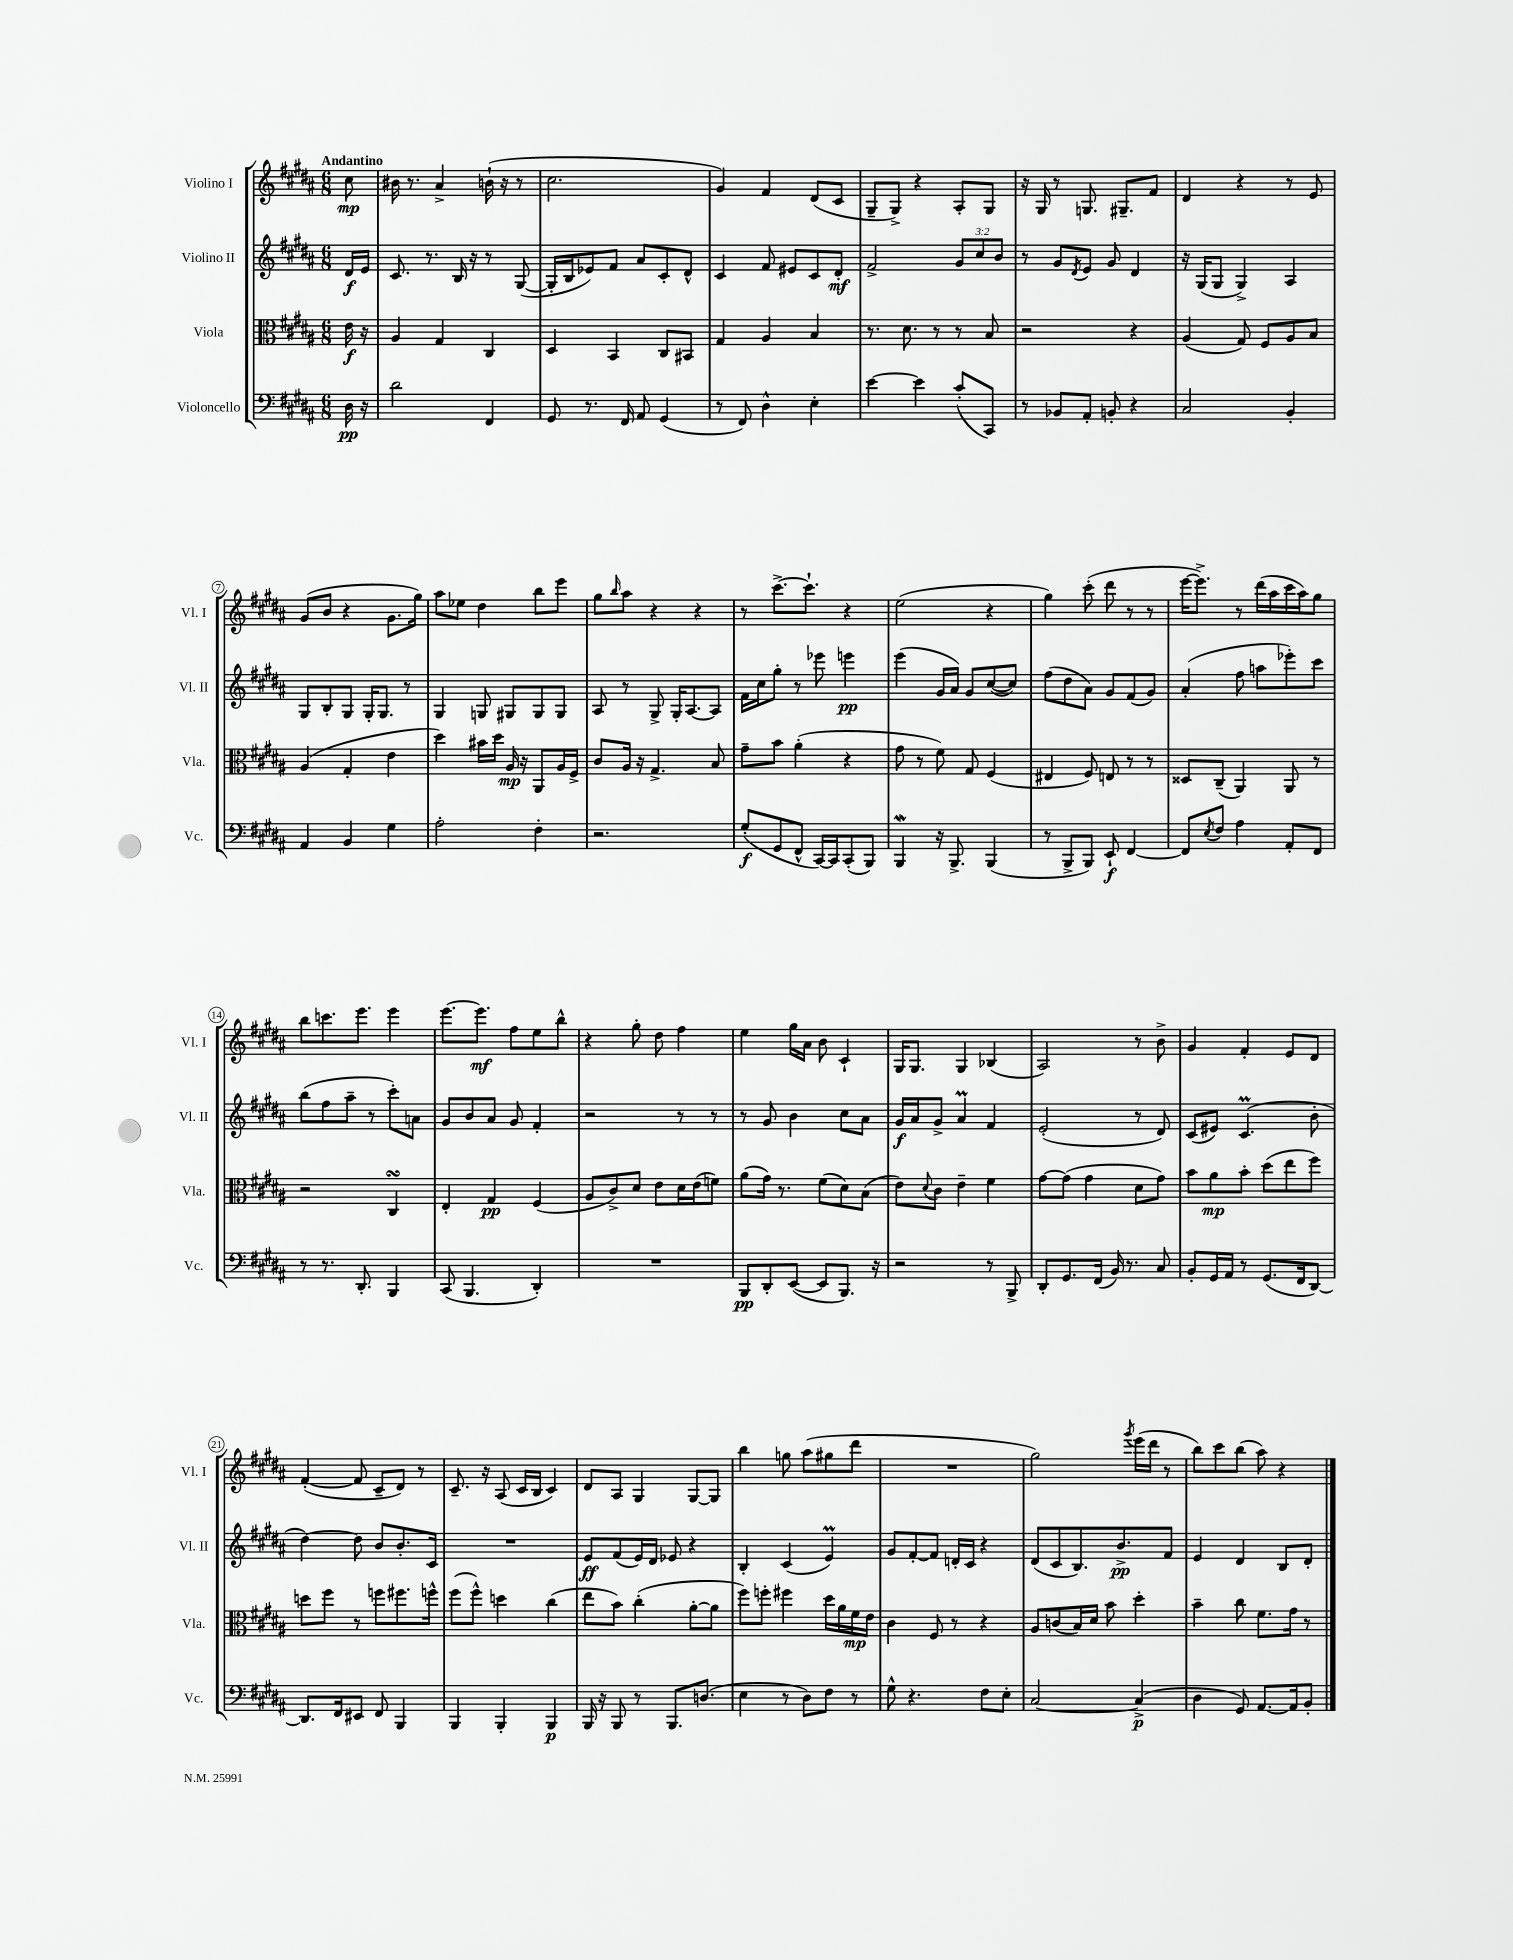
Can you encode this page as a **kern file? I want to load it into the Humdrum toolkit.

**kern	**kern	**kern	**kern
*staff4	*staff3	*staff2	*staff1
*clefF4	*clefC3	*clefG2	*clefG2
*k[f#c#g#d#a#]	*k[f#c#g#d#a#]	*k[f#c#g#d#a#]	*k[f#c#g#d#a#]
*M6/8	*M6/8	*M6/8	*M6/8
16D#\	16e\	16d#/LL	8cc#\
16r	16r	16e/JJ	.
=	=	=	=
2d#\	4A#/	8.c#/	16b#\
.	.	.	8.r
.	.	8.r	.
.	4G#/	.	4a#^/
.	.	16B/	.
.	.	16r	.
4FF#/	4C#/	8r	(16b`\
.	.	.	16r
.	.	([8G#/	8r
=	=	=	=
8GG#/	4D#/	16G#'/]LL	2.cc#\
.	.	16B/J	.
8.r	.	8e-/)	.
.	4BB/	8f#/J	.
16FF#/	.	.	.
8AA#/	.	8a#/L	.
(4GG#/	8C#/L	8c#'/	.
.	8BB#/J	8d#^^/J	.
=	=	=	=
8r	4G#/	4c#/	4g#/)
8FF#/)	.	.	.
4D#^^\	4A#/	8f#/	4f#/
.	.	8e#/L	.
4E'\	4B/	8c#/	(8d#/L
.	.	8d#'/J	8c#/J
=	=	=	=
[4e\	8.r	2f#^/	8G#~/L
.	.	.	8G#^/J)
.	8.d#\	.	.
4e\]	.	.	4r
.	8r	.	.
(8c#'/L	8r	12g#/L	8A#'/L
.	.	12cc#/	.
8CC#/J)	8B/	.	8G#/J
.	.	12b/J	.
=	=	=	=
8r	2r	8r	16r
.	.	.	16G#/
8BB-/L	.	8g#/L	8r
.	.	8qd#/	.
8AA#'/J	.	8e/J	8.G/
8BB'/	.	8g#/	.
.	.	.	8.G#~/L
4r	4r	4d#/	.
.	.	.	8f#/J
=	=	=	=
2C#/	(4A#/	16r	4d#/
.	.	(16G#/LK	.
.	.	8G#/J	.
.	8G#/)	4G#^/)	4r
.	8F#/L	.	.
4BB'/	8A#/	4A#/	8r
.	8B/J	.	8e/
=	=	=	=
4AA#/	(4A#/	8G#/L	(8g#/L
.	.	8B'/	8b/J
4BB/	4G#'/	8G#/J	4r
.	.	16G#'/LK	.
.	.	8.G#/J	.
4G#\	4e\	.	8.g#\L
.	.	8r	.
.	.	.	16gg#\Jk)
=	=	=	=
2A#'\	4dd#\)	4G#/	8aa#\L
.	.	.	8ee-\J
.	16b#\LL	8G/	4dd#\
.	16dd#\JJ	.	.
.	16A#/	8G#/L	.
.	16r	.	.
4F#'\	8AA#/L	8G#/	8bb\L
.	16A#/L	8G#/J	8eee\J
.	16F#^/JJ	.	.
=	=	=	=
2.r	8c#/L	8A#/	8gg#\L
.	.	.	16qqbb/
.	16A#/Jk	8r	8aa#\J
.	16r	.	.
.	4.G#^/	8G#^/	4r
.	.	16G#'/LK	.
.	.	[8.A#/	.
.	.	.	4r
.	8B/	8A#/]J	.
=	=	=	=
(8G#'/L	8g#~\L	16f#\LL	8r
.	.	16cc#\J	.
8GG#/	8b\J	8gg#'\J	[8.ccc#^\L
8FF#^^/J	(4a#'\	8r	.
.	.	.	8.ccc#`\]J
[16CC#/LL)	.	8eee-\	.
16CC#/]J	.	.	.
(8CC#'/	4r	4eee\	4r
8BBB/J)	.	.	.
=	=	=	=
4BBB/	8g#\	(4eee\	(2ee\
.	8r	.	.
16r	8f#\)	16g#/LL	.
8.BBB^/	.	16a#/JJ)	.
.	8G#/	8g#/L	.
(4BBB/	(4F#/	([8cc#/	4r
.	.	8cc#/]J)	.
=	=	=	=
8r	4E#/	(8ff#\L	4gg#\)
8BBB^/L	.	8dd#\	.
8BBB/J)	8F#/)	8a#\J)	(8ccc#'\
8EE`/	8E/	8g#/L	8ddd#\
[4FF#/	8r	(8f#/	8r
.	8r	8g#/J)	8r
=	=	=	=
8FF#/]L	8D##/L	(4a#'/	[16eee\LK
.	.	.	8.eee^\]J)
8qE/	.	.	.
8F#/J	(8C#~/J	.	.
4A#\	4AA#/)	8ff#\	8r
.	.	8aa\L	(16ddd#\LL
.	.	.	16aa#\
8AA#'/L	8AA#/	8eee-'\)	16ccc#\
.	.	.	16aa#\J)
8FF#/J	8r	8ccc#\J	8gg#\J
=	=	=	=
8r	2r	(8bb\L	8bb\L
8.r	.	8ff#\	8.ccc\
.	.	8aa#~\J	.
8.DD#'/	.	.	8.eee\J
.	.	8r	.
4BBB/	4C#/	8ccc#'\L)	4eee\
.	.	8a\J	.
=	=	=	=
(8CC#/	4E'/	8g#/L	[8.eee\L
4.BBB/	.	8b/	.
.	.	.	8.eee\]J
.	4G#/	8a#/J	.
.	.	8g#/	8ff#\L
4DD#'/)	(4F#/	4f#'/	8ee\
.	.	.	8bb^^\J
=	=	=	=
2.r	8A#/L	2r	4r
.	8c#^/)	.	.
.	8d#/J	.	8gg#'\
.	8e\L	.	8dd#\
.	16d#\L	8r	4ff#\
.	(16e\J	.	.
.	8f\J)	8r	.
=	=	=	=
8BBB/L	(8a#\L	8r	4ee\
8DD#'/	16g#\Jk)	8g#/	.
.	8.r	.	.
([8EE/J	.	4b\	16gg#\LL
.	.	.	16a#\JJ
8EE/]L	(8f#\L	.	8b\
8.BBB/J)	8d#\)	8cc#\L	4c#`/
.	(8B\J	8a#\J	.
16r	.	.	.
=	=	=	=
2r	8e\L)	16g#/LL	16G#/LK
.	.	16a#/J	8.G#/J
.	8qqd#/	.	.
.	8c#\J	8g#^/J	.
.	4e~\	4a#/	4G#/
8r	4f#\	4f#/	(4B-/
8BBB^/	.	.	.
=	=	=	=
8DD#'/L	[8g#\L	(2e'/	2A#/)
8.GG#/	(8g#\]J	.	.
.	4g#\	.	.
(16FF#/Jk	.	.	.
16BB/)	.	.	.
8.r	.	.	.
.	8d#\L	8r	8r
8C#/	8g#\J)	8d#/)	8b^\
=	=	=	=
8BB'/L	8b\L	(8c#/L	4g#/
16GG#/L	8a#\	8e#/J)	.
16AA#/JJ	.	.	.
8r	8b'\J	(4.c#/	4f#'/
(8.GG#/L	(8dd#\L	.	.
.	8ee\	.	8e/L
16FF#/k	.	.	.
[8DD#/J)	8ff#\J)	8b'\	8d#/J
=	=	=	=
8.DD#/]L	8dd\L	[4dd#\)	([4f#'/
.	8ff#\J	.	.
16FF#/k	.	.	.
8EE#/J	8r	8dd#\]	8f#/]
8FF#/	8ff\L	8b/L	8c#~/L
4BBB/	8.ff#\	8.b'/	8d#/J)
.	.	.	8r
.	16ff^^\Jk	16c#/Jk	.
=	=	=	=
4BBB/	(8ff#\L	2.r	8.c#~/
.	8ff#^^\J)	.	.
.	.	.	16r
4BBB'/	4dd\	.	(8A#/
.	.	.	16c#/LL
.	.	.	16B/JJ
4BBB/	(4cc#\	.	4c#/)
=	=	=	=
16BBB/	8ee\L	8e/L	8d#/L
16r	.	.	.
8BBB/	8b\J)	(8f#/	8A#/J
8r	(4cc#'\	16e/L)	4G#/
.	.	16d#/JJ	.
8.BBB/L	.	8e-/	.
.	[8a#'\L	4r	[8G#/L
(8.D/J	.	.	.
.	8a#\]J	.	8G#/]J
=	=	=	=
4E\	8ff#\L)	4B'/	4bb\
.	8ff'\J	.	.
8r	4ff#\	(4c#/	8gg\
8D#\L)	.	.	(8aa#\L
8F#\J	16dd#\LL	4e/)	8gg#\
.	16a#\	.	.
8r	16f#\	.	8ddd#\J
.	16e\JJ	.	.
=	=	=	=
8G#^^\	4c#\	8g#/L	2.r
4.r	.	[8f#'/	.
.	8F#/	8f#/]J	.
.	8r	16d'/LL	.
.	.	16c#/JJ	.
8F#\L	4r	4r	.
8E'\J	.	.	.
=	=	=	=
[2C#/	8A#/L	(8d#/L	2gg#\)
.	(8c/	8c#/	.
.	16B/L)	8.B/)	.
.	16d#/JJ	.	.
.	8b\	.	.
.	.	8.b^/	.
.	.	.	8qggg#/
(4C#^/]	4dd#'\	.	(16eee\LL
.	.	.	16ddd#\JJ
.	.	8f#/J	8r
=	=	=	=
4D#\	4b~\	4e/	8bb\L)
.	.	.	8ccc#\
8GG#/)	8cc#\	4d#/	(8bb\J
[8.AA#/L	8.f#\L	.	8aa#\)
.	.	8B/L	4r
16AA#/]k	16g#\Jk	.	.
8BB'/J	8r	8d#'/J	.
==	==	==	==
*-	*-	*-	*-
